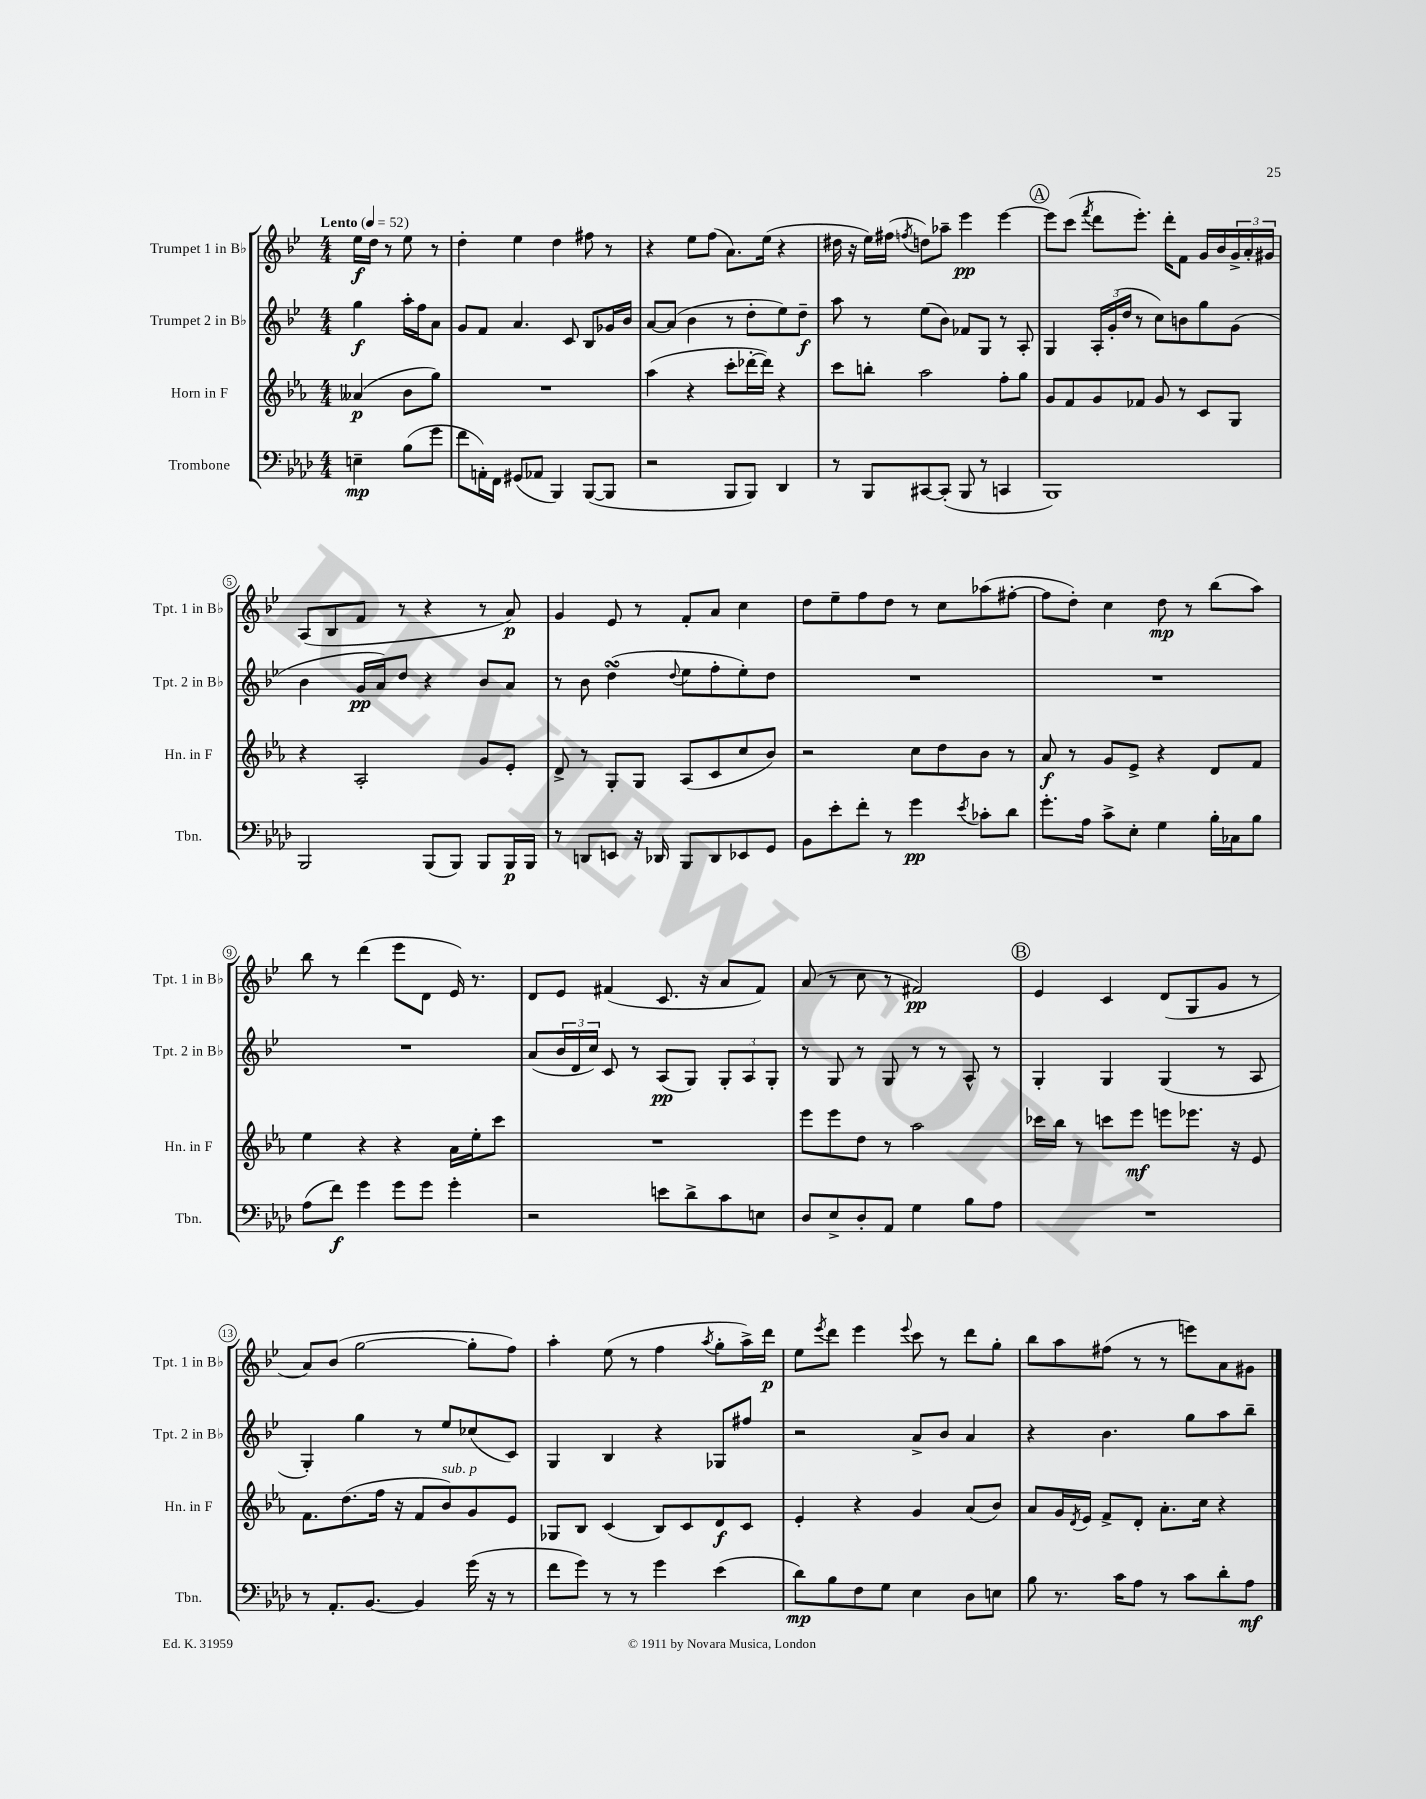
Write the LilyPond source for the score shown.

<<
\new StaffGroup <<
\new Staff = "s0" \with { instrumentName = "Trumpet 1 in Bb" shortInstrumentName = "Tpt. 1 in Bb" } {
    \clef treble \key bes \major \numericTimeSignature \time 4/4 \partial 2 \tempo "Lento" 4 = 52
    ees''16\f d''16 r8 ees''8 r8 |
    d''4-. ees''4 d''4 fis''8 r8 |
    r4 ees''8 f''8( a'8.) ees''16( r4 |
    dis''16 r16 ees''16) fis''16( \acciaccatura { f''8 } d''8) aes''8-- ees'''4\pp ees'''4~ |
    \mark \markup { \circle "A" } ees'''8 c'''8( \acciaccatura { f'''8 } d'''8 ees'''8.-.) d'''16-. f'8 g'16 bes'16 \tuplet 3/2 { g'16-> a'16-. gis'16 } |
    a8( bes8 f'8 r8 r4 r8 a'8\p) |
    g'4 ees'8 r8 f'8-. a'8 c''4 |
    d''8 ees''8-- f''8 d''8 r8 c''8 aes''8( fis''8~-. |
    fis''8 d''8-.) c''4 d''8\mp r8 bes''8( a''8) |
    bes''8 r8 d'''4( ees'''8 d'8 ees'16) r8. |
    d'8 ees'8 fis'4( c'8. r16 a'8 fis'8) |
    a'8( r8 c''8 r8 fis'2\pp) |
    \mark \markup { \circle "B" } ees'4 c'4 d'8( g8 g'8 r8 |
    a'8) bes'8( g''2~ g''8-. f''8) |
    a''4-. ees''8( r8 f''4 \acciaccatura { a''8 } g''8-. a''16->) d'''16\p |
    ees''8 \acciaccatura { ees'''8 } d'''8 ees'''4 \appoggiatura { ees'''8 } c'''8 r8 d'''8 g''8-. |
    bes''8 a''8 fis''8( r8 r8 e'''8) a'8 gis'8 \bar "|." |
}
\new Staff = "s1" \with { instrumentName = "Trumpet 2 in Bb" shortInstrumentName = "Tpt. 2 in Bb" } {
    \clef treble \key bes \major \numericTimeSignature \time 4/4 \partial 2
    g''4\f a''16-. f''16 a'8 |
    g'8 f'8 a'4. c'8 bes8 ges'16 bes'16 |
    a'8~ a'8( bes'4 r8 d''8-. ees''8) d''8--\f |
    a''8 r8 ees''8( bes'8) fes'8 g8 r8 a8-. |
    \mark \markup { \circle "A" } g4 \tuplet 3/2 { a16-. g'16-.( d''16 } r8 c''8) b'8 g''8 g'8( |
    bes'4 g'16\pp a'16) d''8 r4 bes'8 a'8 |
    r8 bes'8 d''4\turn( \appoggiatura { d''8 } ees''8 f''8-. ees''8-.) d''8 |
    R1 |
    R1 |
    R1 |
    a'8( \tuplet 3/2 { bes'16 d'16 c''16) } c'8 r8 a8\pp( g8) \tuplet 3/2 { g8-. a8 g8-. } |
    r8 g8 r8 g8 r8 r8 a8-^ r8 |
    \mark \markup { \circle "B" } g4-. g4 g4( r8 a8 |
    g4-.) g''4 r8 ees''8 ces''8( c'8) |
    g4 bes4 r4 ges8 fis''8 |
    r2 a'8-> bes'8 a'4 |
    r4 bes'4. g''8 a''8 bes''8-- \bar "|." |
}
\new Staff = "s2" \with { instrumentName = "Horn in F" shortInstrumentName = "Hn. in F" } {
    \clef treble \key ees \major \numericTimeSignature \time 4/4 \partial 2
    aeses'4\p( bes'8 g''8) |
    R1 |
    aes''4( r4 c'''8-. des'''16~-. des'''16) r4 |
    c'''8 b''8-. aes''2 f''8-. g''8 |
    \mark \markup { \circle "A" } g'8 f'8 g'8 fes'8 g'8 r8 c'8 g8 |
    r4 aes2-. g'8 ees'8-. |
    d'8-> r8 g8-. g8 aes8( c'8 c''8 bes'8) |
    r2 c''8 d''8 bes'8 r8 |
    aes'8\f r8 g'8 ees'8-> r4 d'8 f'8 |
    ees''4 r4 r4 aes'16 ees''16-. c'''8 |
    R1 |
    ees'''8 ees'''8 d''8 r8 aes''2 |
    \mark \markup { \circle "B" } ces'''16 bes''16 r8 c'''8 ees'''8\mf e'''8 ees'''8. r16 ees'8 |
    f'8. d''8.( f''16 r16 f'8 bes'8^\markup { \italic "sub. p" }) g'8 ees'8 |
    ges8 bes8 c'4( bes8) c'8 d'8\f c'8 |
    ees'4-. r4 g'4 aes'8( bes'8) |
    aes'8 g'16 \acciaccatura { d'8 } ees'16 f'8-> d'8-. aes'8.-. c''16 r4 \bar "|." |
}
\new Staff = "s3" \with { instrumentName = "Trombone" shortInstrumentName = "Tbn." } {
    \clef bass \key aes \major \numericTimeSignature \time 4/4 \partial 2
    e4--\mp bes8( g'8 |
    f'8 a,16-.) f,16 gis,8( aes,8 bes,,4) bes,,8~( bes,,8 |
    r2 bes,,8 bes,,8) des,4 |
    r8 bes,,8 cis,8~ cis,8-.( bes,,8 r8 c,4 |
    \mark \markup { \circle "A" } bes,,1) |
    bes,,2 bes,,8( bes,,8) bes,,8 bes,,16\p bes,,16 |
    r8 d,8 e,8 r16 des,16 bes,,8 des,8 ees,8 g,8 |
    bes,8 ees'8-. f'8-. r8 g'4\pp \acciaccatura { ees'8 } ces'8-. des'8 |
    g'8.-. aes16 c'8-> ees8-. g4 bes16-. ces16 bes8 |
    aes8( f'8\f) g'4 g'8 g'8 g'4-. |
    r2 e'8 des'8-> c'8 e8 |
    des8 ees8-> des8-. aes,8 g4 bes8 aes8 |
    \mark \markup { \circle "B" } R1 |
    r8 aes,8.-. bes,8.~ bes,4 g'16( r16 r8 |
    f'8 g'8) r8 r8 g'4 ees'4( |
    des'8\mp) bes8 f8 g8 ees4 des8 e8 |
    bes8 r8. c'16 aes8 r8 c'8 des'8-. aes8\mf \bar "|." |
}
>>
>>
\layout { \context { \Score \override BarNumber.stencil = #(make-stencil-circler 0.1 0.3 ly:text-interface::print) } }
